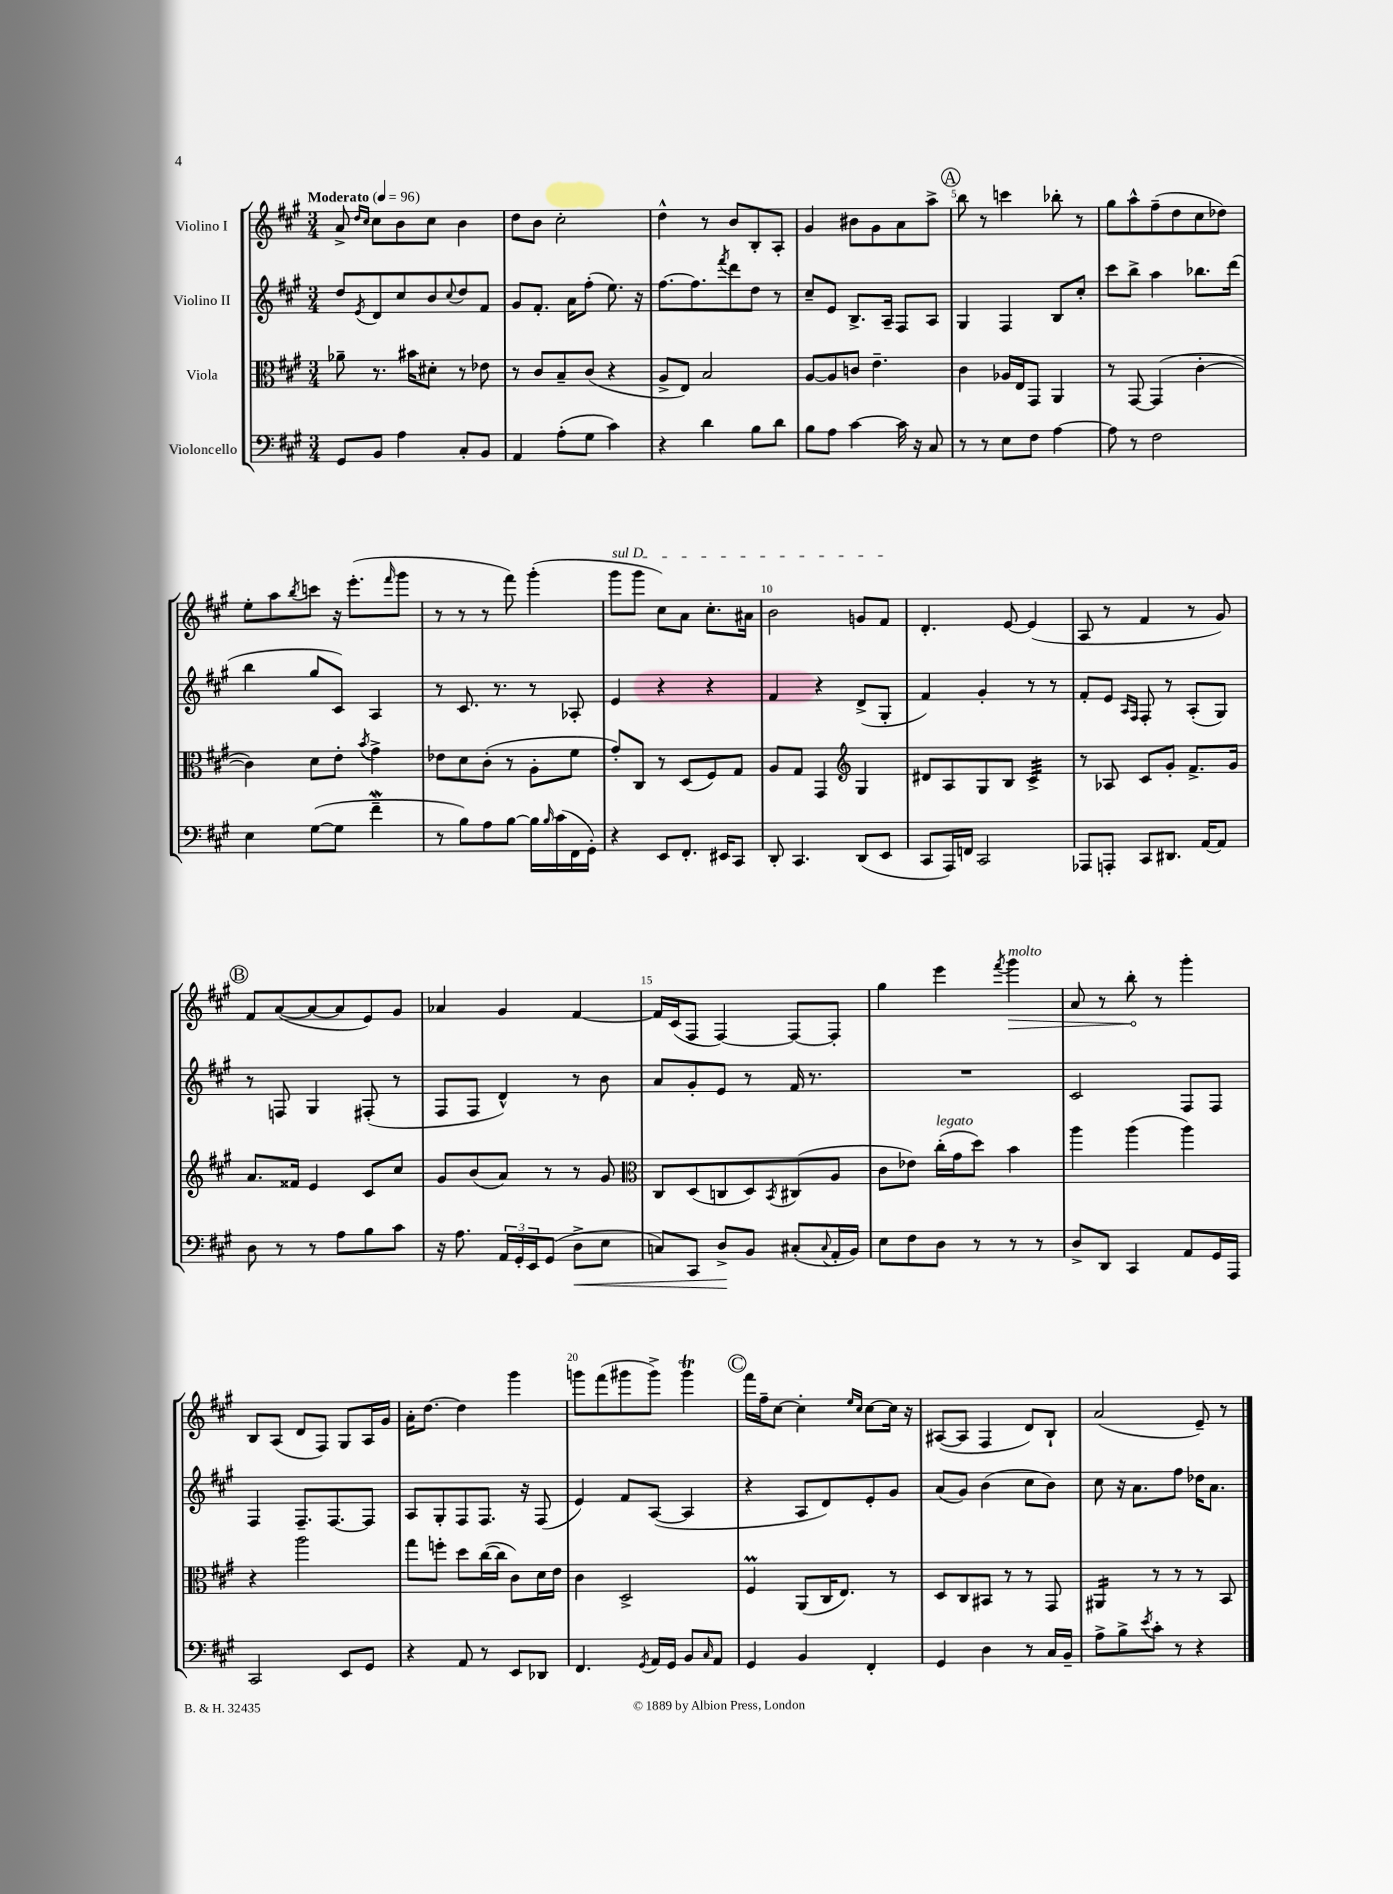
<<
\new StaffGroup <<
\new Staff = "s0" \with { instrumentName = "Violino I" } {
    \clef treble \key a \major \numericTimeSignature \time 3/4 \tempo "Moderato" 4 = 96
    a'8-> \grace { d''16 cis''16 } cis''8 b'8 cis''8 b'4 |
    d''8 b'8 cis''2-. |
    d''4-^ r8 b'8 b8-. a8-. |
    gis'4 bis'8 gis'8 a'8 a''8-> |
    \mark \markup { \circle "A" } b''8 r8 c'''4 bes''8-. r8 |
    gis''8 a''8-^ fis''8--( d''8 cis''8 des''8) |
    e''8-. a''8 \acciaccatura { b''8 } c'''8 r16 e'''8.-.( \grace { fis'''16 } gis'''8 |
    r8 r8 r8 fis'''8) gis'''4-.( |
    \once \override TextSpanner.bound-details.left.text = \markup { \italic "sul D" } gis'''8\startTextSpan gis'''8 cis''8) a'8 cis''8.-. ais'16 |
    b'2 g'8 fis'8\stopTextSpan |
    d'4.-. e'8~ e'4( |
    a8 r8 fis'4 r8 gis'8) |
    \mark \markup { \circle "B" } fis'8 a'8~( a'8~ a'8 e'8) gis'8 |
    aes'4 gis'4 fis'4~ |
    fis'16 cis'16( fis8 fis4~) fis8~ fis8-. |
    gis''4 e'''4 \acciaccatura { fis'''8 } \once \override Hairpin.circled-tip = ##t gis'''4\>^\markup { \italic "molto" } |
    a'8 r8 b''8-.\! r8 gis'''4-. |
    b8 a8( d'8 fis8) gis8 a16 gis'16 |
    a'16-. d''8.~ d''4 gis'''4 |
    g'''8 fis'''8( gis'''8 gis'''8->) gis'''4\trill |
    \mark \markup { \circle "C" } fis'''16 fis''16-- cis''8~ cis''4-. \grace { e''16 cis''16 } cis''8~ cis''16 r16 |
    ais8~( ais8 fis4 d'8) b8-! |
    a'2( e'8--) r8 \bar "|." |
}
\new Staff = "s1" \with { instrumentName = "Violino II" } {
    \clef treble \key a \major \numericTimeSignature \time 3/4
    d''8 \acciaccatura { e'8 } d'8 cis''8 b'8 \appoggiatura { cis''8 } d''8 fis'8 |
    gis'8 fis'8.-. a'16 fis''8-.( e''8.) r16 |
    fis''8.~ fis''8. \acciaccatura { fis'''8 } d'''8 d''8 r8 |
    cis''8-- e'8 b8.-> a16-- fis8 a8 |
    \mark \markup { \circle "A" } gis4 fis4 b8 cis''8-. |
    cis'''8 b''8-> a''4 bes''8. d'''16( |
    b''4 gis''8 cis'8) a4 |
    r8 cis'8. r8. r8 aes8-. |
    e'4 r4 r4 |
    fis'4 r4 d'8->( gis8-. |
    fis'4) gis'4-. r8 r8 |
    fis'8-. e'8 \grace { a16 fis16 } fis8-. r8 a8-.( gis8) |
    \mark \markup { \circle "B" } r8 f8 gis4 fis8-.( r8 |
    fis8 fis8 d'4-^) r8 b'8 |
    a'8 gis'8-. e'8 r8 fis'16 r8. |
    R2. |
    cis'2 fis8 fis8 |
    fis4 fis8.-- fis8.~ fis8 |
    a8 gis8-. fis8 fis8. r16 fis8( |
    e'4) fis'8 a8~( a4 |
    \mark \markup { \circle "C" } r4 a8 d'8) e'8-. gis'8 |
    a'8( gis'8) b'4( cis''8 b'8) |
    cis''8 r16 a'8. fis''8 des''16 a'8. \bar "|." |
}
\new Staff = "s2" \with { instrumentName = "Viola" } {
    \clef alto \key a \major \numericTimeSignature \time 3/4
    aes'8-- r8. bis'16 dis'8-. r8 ees'8 |
    r8 cis'8 b8-- cis'8( r4 |
    a8-> e8) b2 |
    a8~ a8 c'8 e'4.-- |
    \mark \markup { \circle "A" } cis'4 aes16 e16 gis,8 a,4 |
    r8 gis,8~ gis,4( cis'4~-. |
    cis'4) d'8 e'8-. \acciaccatura { b'8 } gis'4-> |
    ees'8 d'8 cis'8-.( r8 a8-. fis'8 |
    gis'8-.) cis8 r8 d8( fis8) gis8 |
    a8 gis8 gis,4 \clef treble gis4 |
    dis'8 a8 gis8 b8 cis'4:32-> |
    r8 aes8 cis'8 gis'8-. fis'8.-> gis'16 |
    \mark \markup { \circle "B" } a'8. fisis'16 e'4 cis'8 cis''8 |
    gis'8 b'8( a'8) r8 r8 gis'8 |
    \clef alto cis8 d8( c8 d8) \acciaccatura { b,8 } cis8( a8 |
    cis'8 ees'8) cis''16-.^\markup { \italic "legato" }( gis'16 d''8) b'4 |
    a''4 a''4( a''4) |
    r4 a''2 |
    gis''8 f''8-. d''8 cis''16~( cis''16 cis'8) d'16 e'16 |
    cis'4 d2-> |
    \mark \markup { \circle "C" } fis4\prall a,8( cis16 e8.) r8 |
    d8 cis8 bis,8 r8 r8 gis,8 |
    ais,4:16 r8 r8 r8 b,8 \bar "|." |
}
\new Staff = "s3" \with { instrumentName = "Violoncello" } {
    \clef bass \key a \major \numericTimeSignature \time 3/4
    gis,8 b,8 a4 cis8-. b,8 |
    a,4 a8-.( gis8 cis'4) |
    r4 d'4 b8 d'8 |
    b8 a8 cis'4~ cis'16 r16 cis8 |
    \mark \markup { \circle "A" } r8 r8 e8 fis8 a4~ |
    a8 r8 fis2 |
    e4 gis8~( gis8 fis'4--\mordent |
    r8 b8) a8 b8~ b16 \grace { b16 } cis'16( fis,16 gis,16-.) |
    r4 e,8 fis,8.-. eis,16 cis,8 |
    d,8-. cis,4. d,8( e,8 |
    cis,8 a,,16) f,16 cis,2 |
    aes,,8 a,,8-. cis,8 dis,8. a,16~ a,8 |
    \mark \markup { \circle "B" } d8 r8 r8 a8 b8 cis'8 |
    r16 a8. \tuplet 3/2 { a,16 gis,16-. e,16 } gis,8( d8->\< e8 |
    c8) cis,8 d8->\! b,8 cis8-.( \appoggiatura { cis8 } a,16-. b,16) |
    e8 fis8 d8 r8 r8 r8 |
    d8-> d,8 cis,4 a,8 gis,16 a,,16 |
    cis,2 e,8 gis,8 |
    r4 a,8 r8 e,8 des,8 |
    fis,4. \acciaccatura { gis,8 } a,16 gis,16 b,8 \grace { cis16 } a,8 |
    \mark \markup { \circle "C" } gis,4 b,4 fis,4-. |
    gis,4 d4 r8 cis16 b,16-- |
    a8-> b8-> \acciaccatura { e'8 } cis'8-. r8 r4 \bar "|." |
}
>>
>>
\layout { \context { \Score \override BarNumber.break-visibility = ##(#f #t #t) barNumberVisibility = #(every-nth-bar-number-visible 5) } }
